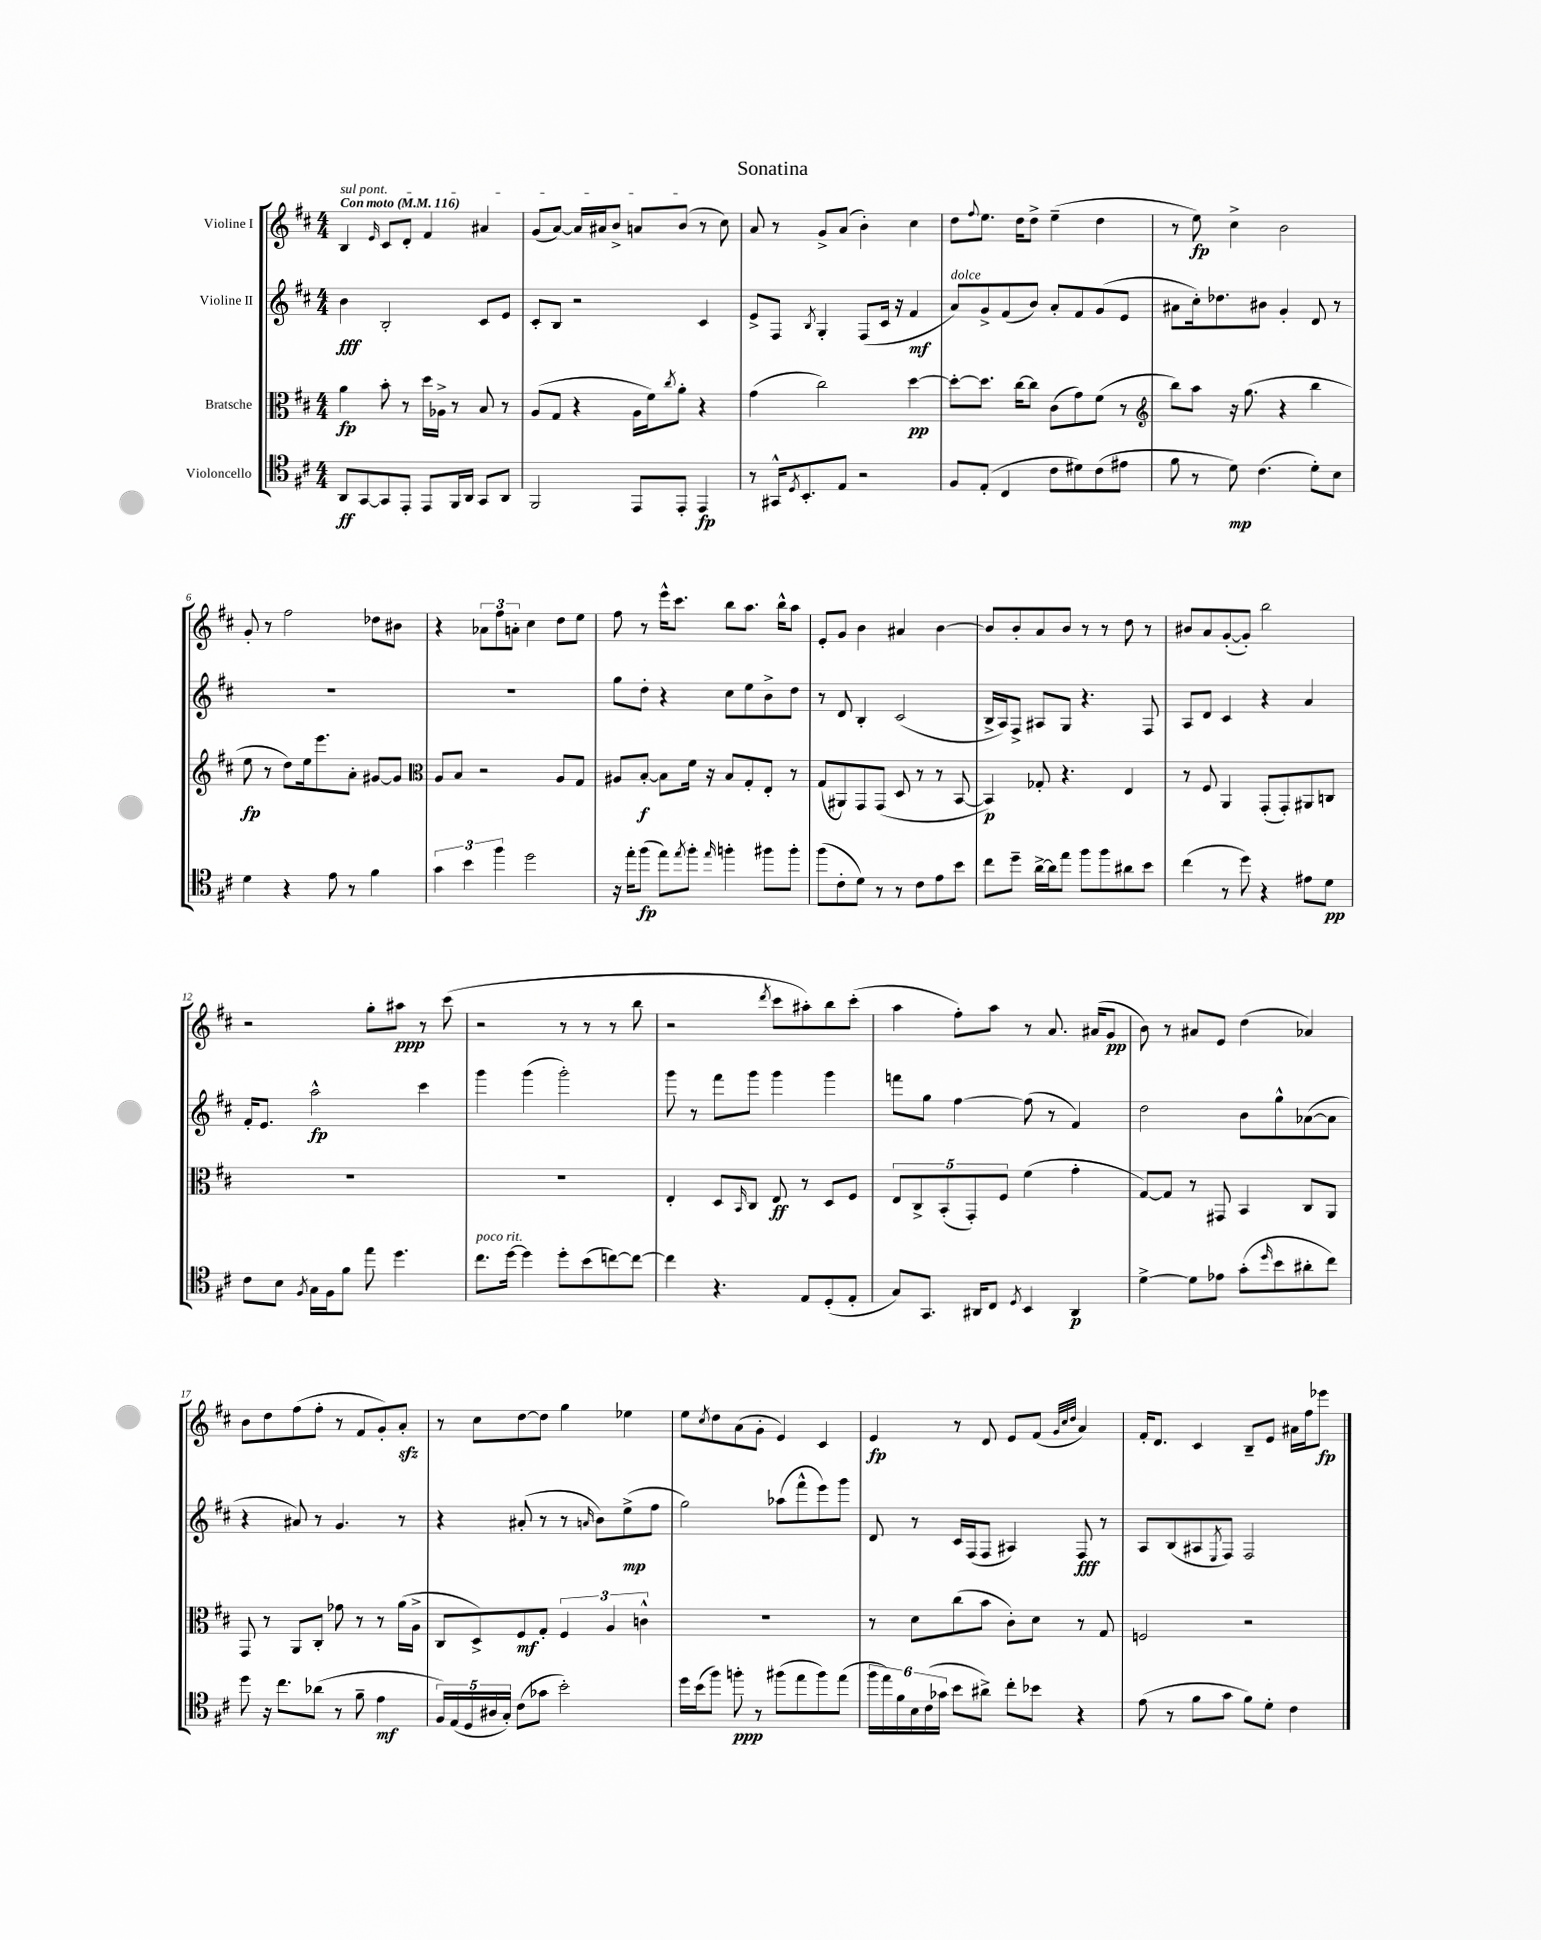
\header { title = "Sonatina" }
<<
\new StaffGroup <<
\new Staff = "s0" \with { instrumentName = "Violine I" } {
    \clef treble \key d \major \numericTimeSignature \time 4/4 \tempo "Con moto" 4 = 116
    \once \override TextSpanner.bound-details.left.text = \markup { \italic "sul pont." } b4\startTextSpan \grace { e'16 } cis'8 d'8-. fis'4 ais'4 |
    g'8( a'8~) a'16 ais'16 b'8-> a'8 b'8\stopTextSpan( r8 cis''8) |
    a'8 r8 g'8-> a'8( b'4-.) cis''4 |
    d''8 \appoggiatura { fis''8 } e''8. d''16 d''8-> e''4--( d''4 |
    r8 e''8\fp) cis''4-> b'2 |
    g'8-. r8 fis''2 des''8 bis'8 |
    r4 \tuplet 3/2 { aes'8 fis''8 a'8-. } cis''4 d''8 e''8 |
    fis''8 r8 e'''16-^ cis'''8. b''8 a''8. b''16-^ a''8 |
    e'8-. g'8 b'4 ais'4 b'4~ |
    b'8 b'8-. a'8 b'8 r8 r8 d''8 r8 |
    bis'8 a'8 g'8~-.( g'8-.) b''2 |
    r2 g''8-. ais''8\ppp r8 cis'''8( |
    r2 r8 r8 r8 b''8 |
    r2 \acciaccatura { d'''8 } cis'''8 ais''8-.) b''8 cis'''8-.( |
    a''4 fis''8-.) a''8 r8 a'8. ais'16( g'8\pp |
    b'8) r8 ais'8 e'8 d''4( aes'4) |
    b'8 d''8 fis''8( fis''8-. r8 fis'8 g'8-.) a'8-.\sfz |
    r8 cis''8 d''8~ d''8 g''4 ees''4 |
    e''8 \acciaccatura { cis''8 } d''8 a'8( g'8-. e'4) cis'4 |
    e'4\fp r8 d'8 e'8 fis'8( \grace { g'32 cis''32 d''32 } a'4) |
    fis'16-. d'8. cis'4 b8-- e'8 ais'16 fis''16 ees'''8\fp \bar "|." |
}
\new Staff = "s1" \with { instrumentName = "Violine II" } {
    \clef treble \key d \major \numericTimeSignature \time 4/4
    b'4\fff b2-. cis'8 e'8 |
    cis'8-. b8 r2 cis'4 |
    e'8-> fis8 \acciaccatura { b8 } g4-. fis8( cis'16 r16 fis'4\mf |
    a'8^\markup { \italic "dolce" }) g'8-> fis'8( b'8) a'8-. fis'8 g'8( e'8 |
    ais'8 cis''16-.) des''8. bis'8 g'4-. d'8 r8 |
    R1 |
    R1 |
    g''8 d''8-. r4 cis''8 e''8 b'8-> d''8 |
    r8 d'8 b4-. cis'2( |
    b16-> a16) fis8-> ais8 g8 r4. fis8 |
    a8 d'8 cis'4 r4 a'4 |
    fis'16-. e'8. a''2-^\fp cis'''4 |
    g'''4 g'''4( g'''2-.) |
    g'''8 r8 fis'''8 g'''8 g'''4 g'''4 |
    f'''8 g''8 fis''4~ fis''8( r8 fis'4) |
    d''2 b'8 g''8-^ aes'8~( aes'8 |
    r4 ais'8) r8 g'4. r8 |
    r4 ais'8-.( r8 r8 \grace { a'16 } b'8) e''8->\mp( fis''8 |
    g''2) aes''8( fis'''8-^ e'''8) g'''8 |
    d'8 r8 cis'16 fis16( fis8 ais4) fis8\fff r8 |
    a8 b8( ais8 \acciaccatura { e8 } fis8) fis2 \bar "|." |
}
\new Staff = "s2" \with { instrumentName = "Bratsche" } {
    \clef alto \key d \major \numericTimeSignature \time 4/4
    a'4\fp b'8-. r8 d''16 aes16-> r8 b8 r8 |
    a8( g8 r4 a16 fis'16) \acciaccatura { cis''8 } a'8-. r4 |
    g'4( cis''2) d''4~\pp |
    d''8~-. d''8. cis''16~ cis''8 cis'8( g'8) fis'8( r8 |
    \clef treble b''8) a''8 r16 g''8.( r4 b''4 |
    e''8\fp r8 d''8) e''16 e'''8. a'8-. gis'8~ gis'8 |
    \clef alto a8 b8 r2 a8 g8 |
    ais8 b8~-.\f b8 fis'16 r16 b8 g8-. e8-. r8 |
    g8( ais,8) g,8 g,8( d8 r8 r8 b,8~ |
    b,4\p) ges8-. r4. e4 |
    r8 fis8 a,4 g,8-.( g,8-.) ais,8 c8 |
    R1 |
    R1 |
    e4-. d8 \grace { b,16 } cis8 e8\ff r8 d8 fis8 |
    \tuplet 5/4 { e8 cis8-> b,8-.( g,8-.) fis8 } fis'4( g'4-. |
    g8~) g8 r8 gis,8 b,4 cis8 a,8 |
    g,8 r8 a,8 cis8-. ges'8 r8 r8 a'16( a16-> |
    cis8 d8->) fis8\mf g8-. \tuplet 3/2 { fis4 a4 c'4-^ } |
    R1 |
    r8 d'8 cis''8( b'8 cis'8-.) d'8 r8 g8 |
    f2 r2 \bar "|." |
}
\new Staff = "s3" \with { instrumentName = "Violoncello" } {
    \clef tenor \key d \major \numericTimeSignature \time 4/4
    a,8\ff g,8~ g,8 e,8-. e,8 fis,16 a,16 g,8 a,8 |
    fis,2 e,8 e,8-. e,4\fp |
    r8 gis,16-^ \acciaccatura { d8 } b,8.-. e8 r2 |
    fis8 e8-.( cis4 cis'8 dis'8) cis'8( eis'8 |
    fis'8 r8 d'8\mp) cis'4.( d'8-.) b8 |
    d'4 r4 e'8 r8 fis'4 |
    \tuplet 3/2 { g'4 b'4 fis''4 } d''2 |
    r16 e''16-. fis''8\fp( e''8) \acciaccatura { e''8 } fis''8-. \grace { e''16 } f''4-. fis''8 fis''8-. |
    fis''8( cis'8-. d'8) r8 r8 cis'8 e'8 b'8 |
    cis''8 d''8-- a'16~-> a'16 e''8 fis''8 fis''8 ais'8 b'8 |
    cis''4( r8 d''8) r4 eis'8 d'8\pp |
    cis'8 b8 \acciaccatura { fis8 } g16 fis16 fis'8 e''8 d''4. |
    cis''8.^\markup { \italic "poco rit." } d''16~ d''4 d''8-. b'8( c''8~) c''8~ |
    c''4 r4. e8 d8-.( e8-. |
    g8) g,8. ais,16 cis8 \acciaccatura { d8 } b,4 ais,4\p |
    d'4~-> d'8 ees'8 g'8-.( \grace { d''16 } b'8 ais'8-. cis''8) |
    d''8 r16 cis''8. aes'8( r8 fis'8-- e'4\mf |
    \tuplet 5/4 { fis16) e16( d16 ais16 g16-.) } cis'8( ges'8 b'2-.) |
    d''16 b'16( fis''8) f''8-.\ppp r8 fis''8( e''8 fis''8) e''8( |
    \tuplet 6/4 { fis''16 e''16) fis'16 b16 cis'16( ges'16 } b'8 ais'8->) cis''8-. bes'8 r4 |
    e'8( r8 fis'8 g'8 fis'8) d'8-. cis'4 \bar "|." |
}
>>
>>
